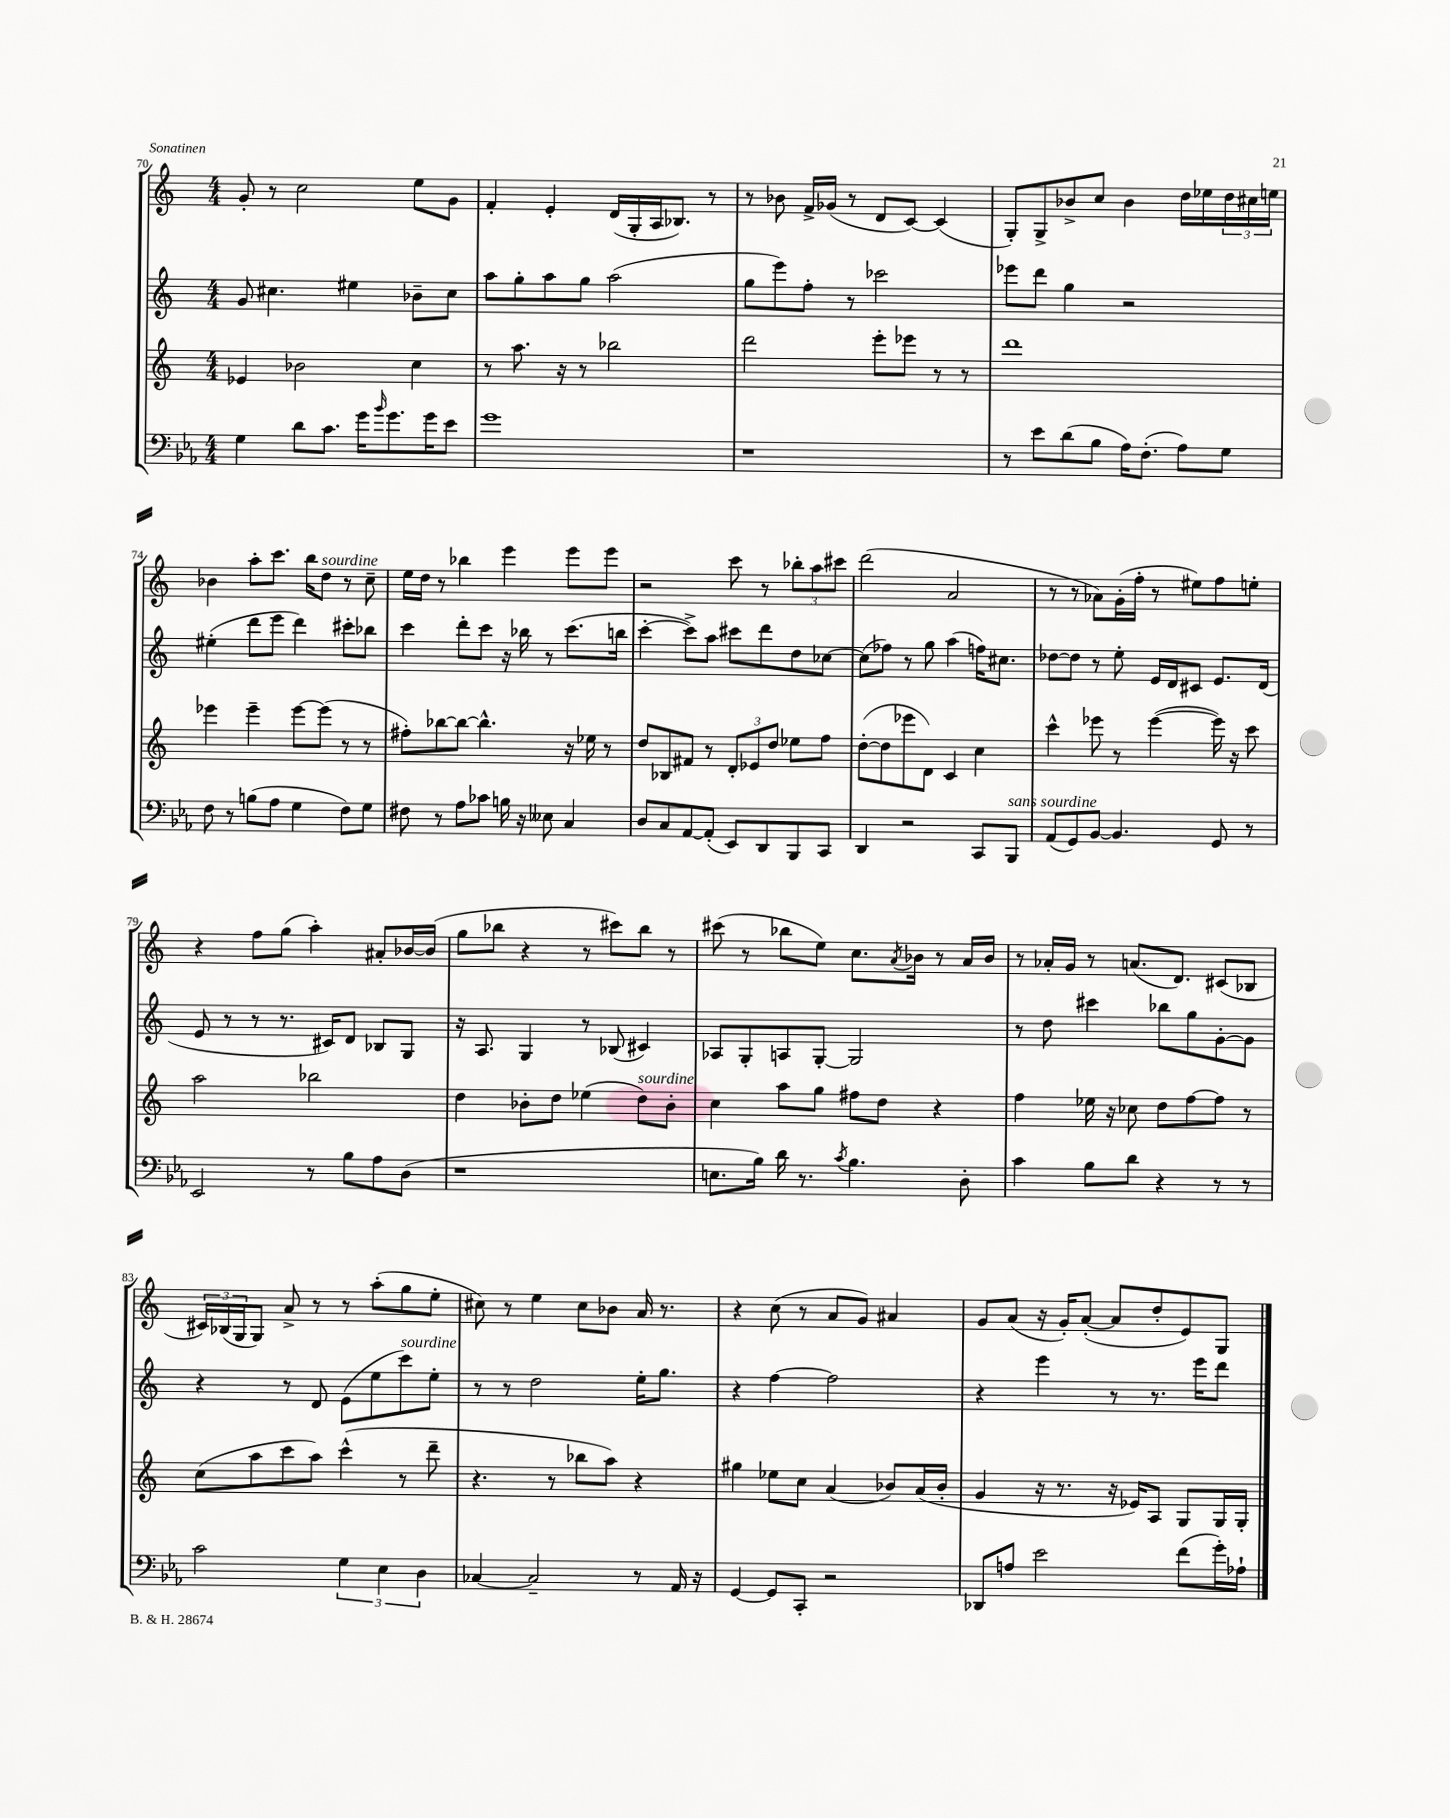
<<
\new StaffGroup <<
\new Staff = "s0" {
    \clef treble \key c \major \numericTimeSignature \time 4/4
    g'8-. r8 c''2 e''8 g'8 |
    f'4-. e'4-. d'16( g16-. a16 bes8.) r8 |
    r8 bes'8 f'16-> ges'16( r8 d'8 c'8~) c'4( |
    g8-.) g8-> bes'8-> c''8 bes'4 d''16 ees''16 \tuplet 3/2 { d''16 cis''16 e''16 } |
    bes'4 a''8-. c'''8. b''16 d''8^\markup { \italic "sourdine" } r8 c''8-- |
    e''16 d''16 r8 bes''4 e'''4 e'''8 e'''8 |
    r2 c'''8 r8 \tuplet 3/2 { bes''8-. a''8 cis'''8 } |
    d'''2( a'2 |
    r8 r8 aes'8) g'16-.( f''16-. r8 eis''8) f''8 e''8-. |
    r4 f''8 g''8( a''4-.) ais'8-. bes'16~ bes'16( |
    g''8 bes''8 r4 r8 cis'''8) bes''8 r8 |
    cis'''8( r8 bes''8 e''8) c''8. \acciaccatura { a'8 } bes'16 r8 a'16 bes'16 |
    r8 aes'16-. g'16 r8 a'8.( d'8.) cis'8( bes8 |
    \tuplet 3/2 { cis'16) bes16( g16 } g8) a'8-> r8 r8 a''8-.( g''8 e''8-. |
    cis''8) r8 e''4 cis''8 bes'8 a'16 r8. |
    r4 c''8( r8 a'8 g'8) ais'4 |
    g'8 a'8( r16 g'16-.) a'8~-.( a'8 d''8-. e'8) g8 \bar "|." |
}
\new Staff = "s1" {
    \clef treble \key c \major \numericTimeSignature \time 4/4
    g'8 cis''4. eis''4 bes'8-- cis''8 |
    a''8 g''8-. a''8 g''8 a''2( |
    g''8 e'''8) f''8-. r8 ces'''2 |
    ees'''8 d'''8 g''4 r2 |
    eis''4-.( d'''8 e'''8 d'''4) cis'''8-. bes''8 |
    c'''4 d'''8-. c'''8 r16 bes''16 r8 c'''8.( b''16 |
    c'''4~-. c'''8->) a''8 cis'''8 d'''8 d''8 ces''8~ |
    ces''8( fes''8) r8 g''8 a''4( f''16) cis''8. |
    des''8~ des''8 r8 e''8-. e'16 d'16 cis'8 e'8. d'16( |
    e'8 r8 r8 r8. cis'16) d'8 bes8 g8 |
    r16 a8. g4 r8 bes8( cis'4) |
    aes8 g8-. a8 g8~-. g2 |
    r8 d''8 cis'''4 bes''8 g''8 g'8~-. g'8 |
    r4 r8 d'8 e'8( e''8 c'''8^\markup { \italic "sourdine" }) e''8-. |
    r8 r8 d''2 e''16-. g''8. |
    r4 f''4~ f''2 |
    r4 e'''4 r8 r8. e'''16 d'''8 \bar "|." |
}
\new Staff = "s2" {
    \clef treble \key c \major \numericTimeSignature \time 4/4
    ees'4 bes'2 c''4 |
    r8 a''8. r16 r8 bes''2 |
    d'''2 e'''8-. ees'''8 r8 r8 |
    d'''1 |
    ees'''4 ees'''4-- ees'''8~ ees'''8( r8 r8 |
    fis''8-.) bes''8~ bes''8~ bes''4.-^ r16 ees''16 r8 |
    d''8 bes8 fis'8 r8 \tuplet 3/2 { d'8-. ees'8 d''8 } ees''8 f''8 |
    d''8~-.( d''8 ees'''8 d'8) c'4 c''4 |
    c'''4-^ ees'''8 r8 ees'''4~( ees'''16) r16 c'''8 |
    a''2 bes''2 |
    d''4 bes'8-. d''8 ees''4( d''8^\markup { \italic "sourdine" }) bes'8-. |
    c''4 a''8 g''8 fis''8 d''8 r4 |
    f''4 ees''16 r16 ces''8 d''8 f''8~ f''8 r8 |
    c''8( a''8 c'''8 a''8) c'''4-^( r8 d'''8-- |
    r4. r8 bes''8 a''8) r4 |
    gis''4 ees''8 c''8 a'4( bes'8) a'16( bes'16-. |
    g'4 r16 r8. r16 ees'16) a8 g8 g16 g16-. \bar "|." |
}
\new Staff = "s3" {
    \clef bass \key ees \major \numericTimeSignature \time 4/4
    g4 d'8 c'8. g'16 \grace { bes'16 } g'8. g'16 ees'8 |
    g'1 |
    r1 |
    r8 ees'8 d'8( bes8 aes16) f8.-.( aes8) g8 |
    f8 r8 b8( aes8 g4 f8) g8 |
    fis8 r8 aes8 ces'8 b16 r16 eeses8 c4 |
    d8 c8 aes,8~ aes,8-.( ees,8) d,8 bes,,8 c,8 |
    d,4 r2 c,8 bes,,8^\markup { \italic "sans sourdine" } |
    aes,8( g,8) bes,8~ bes,4. g,8 r8 |
    ees,2 r8 bes8 aes8 d8( |
    r1 |
    e8. bes16) d'16 r8. \acciaccatura { c'8 } bes4. d8-. |
    c'4 bes8 d'8 r4 r8 r8 |
    c'2 \tuplet 3/2 { g4 ees4 d4 } |
    ces4~ ces2-- r8 aes,16 r16 |
    g,4~ g,8 c,8-. r2 |
    des,8 a8 ees'2 f'8( g'16-.) aes16-! \bar "|." |
}
>>
>>
\layout { \context { \Score currentBarNumber = #70 } }
